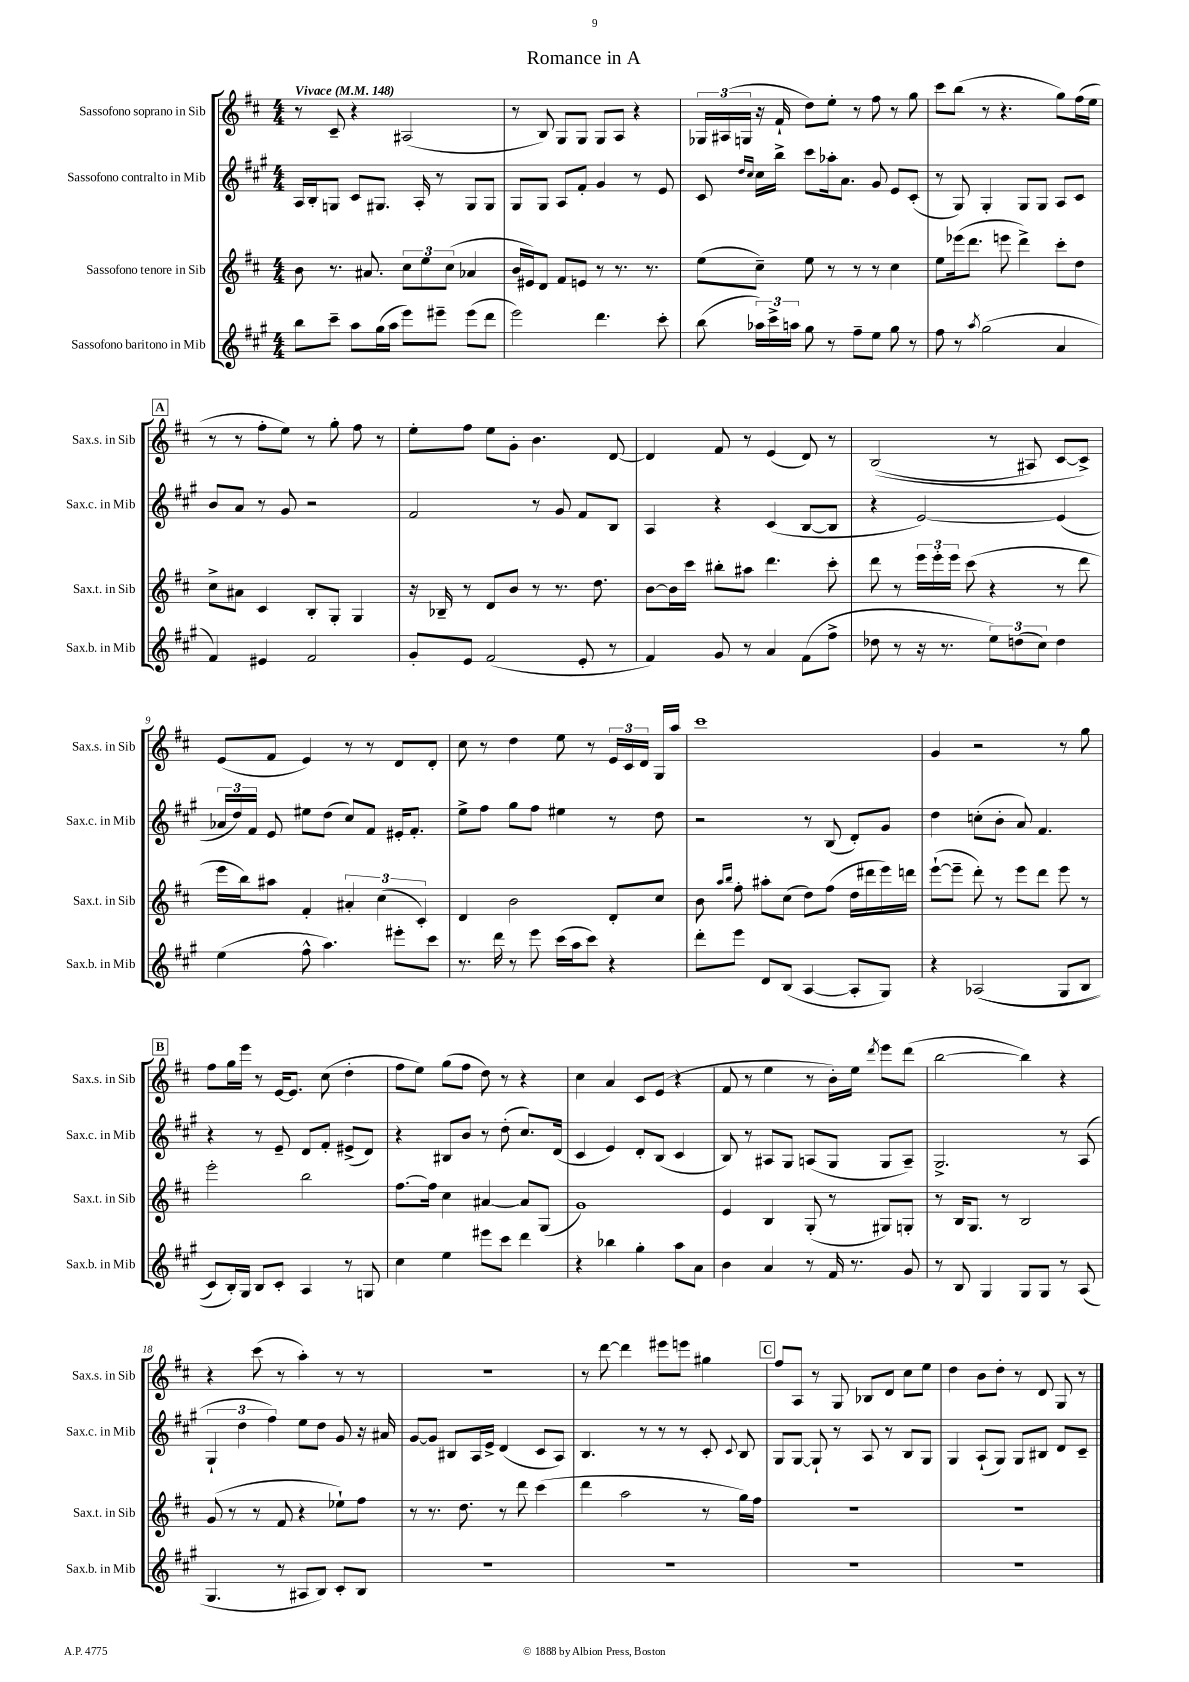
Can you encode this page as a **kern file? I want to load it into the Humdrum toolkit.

**kern	**kern	**kern	**kern
*staff4	*staff3	*staff2	*staff1
*clefG2	*clefG2	*clefG2	*clefG2
*k[f#c#g#]	*k[f#c#]	*k[f#c#g#]	*k[f#c#]
*M4/4	*M4/4	*M4/4	*M4/4
*MM148	*MM148	*MM148	*MM148
8bb	8b	16A	8r
.	.	16B'	.
8ccc#~	8.r	8G	8c#~
8aa	.	8c#	4r
.	8.a#	.	.
(16gg#	.	8.G#	.
16aa	.	.	.
8eee)	12cc#	.	(2A#
.	.	16A'	.
.	12ee	.	.
8eee#~	.	8r	.
.	(12cc#	.	.
(8eee#	4a-	8G#	.
8ddd	.	8G#	.
=	=	=	=
2eee)	16b	8G#	8r
.	16e#)	.	.
.	8d	8G#	8B)
.	8f#	8A	8G
.	8e	8f#'	8G
4.ddd	8r	4g#	8G
.	8.r	.	8A
.	.	8r	4r
.	8.r	.	.
8ccc#'	.	8e	.
=	=	=	=
(8bb	(8ee	8c#	24G-
.	.	.	(24A#
.	.	.	24G
.	.	16qqdd	.
.	.	16qqcc#	.
24aa-)	8cc#~)	16cc#	16r
24ccc#^	.	.	.
.	.	16bb^	16f#`
24aa	.	.	.
8gg#	8ee	8ccc#	8dd)
8r	8r	16aa-'	8ee'
.	.	8.a	.
8ff#~	8r	.	8r
8ee	8r	8g#	8ff#
8gg#	4cc#	8e	8r
8r	.	(8c#'	8gg
=	=	=	=
8ff#	8ee	8r	8ccc#
8r	(16eee-	8G#)	(8bb
.	8.ddd	.	.
8qaa	.	.	.
(2gg#	.	4G#'	8r
.	8eee	.	4.r
.	4ddd^)	8G#	.
.	.	8G#	.
4a	8ccc#'	8A	8gg)
.	8dd	8c#	(16ff#
.	.	.	16ee
=	=	=	=
4f#)	8cc#^	8b	8r
.	8a#	8a	8r
4e#	4c#	8r	8ff#'
.	.	8g#	8ee)
2f#	8B'	2r	8r
.	8G'	.	8gg'
.	4G	.	8ff#
.	.	.	8r
=	=	=	=
8g#'	16r	2f#	8ee'
.	16B-~	.	.
8e	8r	.	8ff#
(2f#	8d	.	8ee
.	8b	.	8g'
.	8r	8r	4.b
.	8.r	8g#	.
8e'	.	8f#	.
.	8.dd	.	.
8r	.	8B	[8d
=	=	=	=
4f#)	[8b	4A	4d]
.	16b]	.	.
.	16ccc#	.	.
8g#	8bb#'	4r	8f#
8r	8aa#	.	8r
4a	4.ddd	(4c#	(4e
(8f#	.	[8B	8d)
8ff#^	8ccc#'	8B]	8r
=	=	=	=
8dd-	8ddd	4r	&((2B
8r	8r	.	.
16r	24eee	[2e)	.
.	24eee'	.	.
8.r	.	.	.
.	24eee	.	.
.	(8ccc#	.	.
12ee)	4r	.	8r
(12dd	.	.	.
.	.	.	8A#)
12cc#)	.	.	.
4dd	8r	(4e]	[8c#
.	8ddd	.	8c#^]&)
=	=	=	=
(4ee	16eee	24a-	(8e
.	.	24dd)	.
.	16bb)	.	.
.	.	24f#	.
.	8aa#	8e	8f#
8ff#^^	4f#'	8ee#	4e)
4.aa)	.	(8dd	.
.	6a#'	8cc#)	8r
.	.	8f#	8r
.	(6cc#	.	.
8eee#'	.	16e#'	8d
.	.	8.f#'	.
.	6c#')	.	.
8ccc#	.	.	8d'
=	=	=	=
8.r	4d	8ee^	8cc#
.	.	8ff#	8r
16ddd	.	.	.
8r	2b	8gg#	4dd
8eee	.	8ff#	.
(16ccc#	.	4ee#	8ee
16aa	.	.	.
8ccc#)	.	.	8r
4r	8d'	8r	24e
.	.	.	24c#
.	.	.	24d
.	8cc#	8dd	16G
.	.	.	16aa
=	=	=	=
8ddd'	8b	2r	1ccc#
.	16qqaa	.	.
.	16qqbb	.	.
8eee	8ff#'	.	.
8d	8aa#'	.	.
(8B	(8cc#	.	.
[4A	8dd)	8r	.
.	(8ff#	(8B	.
8A']	16dd	8d')	.
.	16ddd#	.	.
8G#)	16eee)	8g#	.
.	16ddd	.	.
=	=	=	=
4r	([8eee`	4dd	4g
.	8eee~]	.	.
&((2A-	8ddd')	(8cc'	2r
.	8r	8b'	.
.	8eee	8a)	.
.	8ddd	4.f#	.
8G#	8eee	.	8r
8B	8r	.	8gg
=	=	=	=
8c#)	2eee'	4r	8ff#
16B'&)	.	.	16gg
16G#	.	.	16eee
8B	.	8r	8r
8c#'	.	8e~	[16e
.	.	.	8.e]
4A	2bb	8d	.
.	.	8f#'	(8cc#
8r	.	(8e#^	4dd'
8G	.	8d)	.
=	=	=	=
4cc#	[8.ff#	4r	8ff#
.	.	.	8ee)
.	16ff#]	.	.
4ee	4cc#	8B#	(8gg
.	.	8b	8ff#
8eee#	[4a#	8r	8dd)
8ccc#	.	(8dd'	8r
4ddd	8a#]	8.cc#)	4r
.	(8G	.	.
.	.	(16d	.
=	=	=	=
4r	1g)	4c#	4cc#
4bb-	.	4e)	4a
4gg#'	.	8d'	8c#
.	.	(8B	(8e
8aa	.	4c#	4r
8a	.	.	.
=	=	=	=
4b	4e	8B)	8f#
.	.	8r	8r
4a	4B	8A#	4ee
.	.	8G#	.
8r	(8G'	(8A	8r
16f#	8r	8G#	16b')
8.r	.	.	16ee
.	.	.	8qddd
.	8G#)	8G#	8eee
8g#	8G'	8A~)	(8ddd
=	=	=	=
8r	8r	2.G#^	[2bb
8B	16B	.	.
.	8.G	.	.
4G#	.	.	.
.	8r	.	.
8G#	2B	.	4bb])
8G#	.	.	.
8r	.	8r	4r
(8A	.	(8A	.
=	=	=	=
4.G#	(8g	6G#`	4r
.	8r	.	.
.	.	6dd	.
.	8r	.	(8ccc#
.	.	6ff#)	.
8r	8f#	.	8r
8A#	4r	8ee	4aa')
8B)	.	8dd	.
8c#'	8ee-`)	8g#	8r
8B	8ff#	16r	8r
.	.	16a#	.
=	=	=	=
1r	8r	[8g#	1r
.	8.r	8g#]	.
.	.	8B#	.
.	8.dd	.	.
.	.	16A	.
.	.	16e^	.
.	8r	(4d	.
.	8ddd	.	.
.	(4ccc#	8c#	.
.	.	8A)	.
=	=	=	=
1r	4ddd	4.B	8r
.	.	.	[8ddd
.	2aa	.	4ddd]
.	.	8r	.
.	.	8r	8eee#
.	.	8r	8eee
.	8r	8c#'	4gg#
.	.	8qqc#	.
.	16gg)	8B	.
.	16ff#	.	.
=	=	=	=
1r	1r	8G#	8ff#
.	.	[8G#	8A
.	.	8G#`]	8r
.	.	8r	8G
.	.	8A	8B-
.	.	8r	8d
.	.	8B	8cc#
.	.	8G#	8ee
=	=	=	=
1r	1r	4G#	4dd
.	.	(8A`	8b
.	.	8G#)	8dd'
.	.	8G#	8r
.	.	8B#	8d
.	.	8d	8G
.	.	8c#~	8r
==	==	==	==
*-	*-	*-	*-
